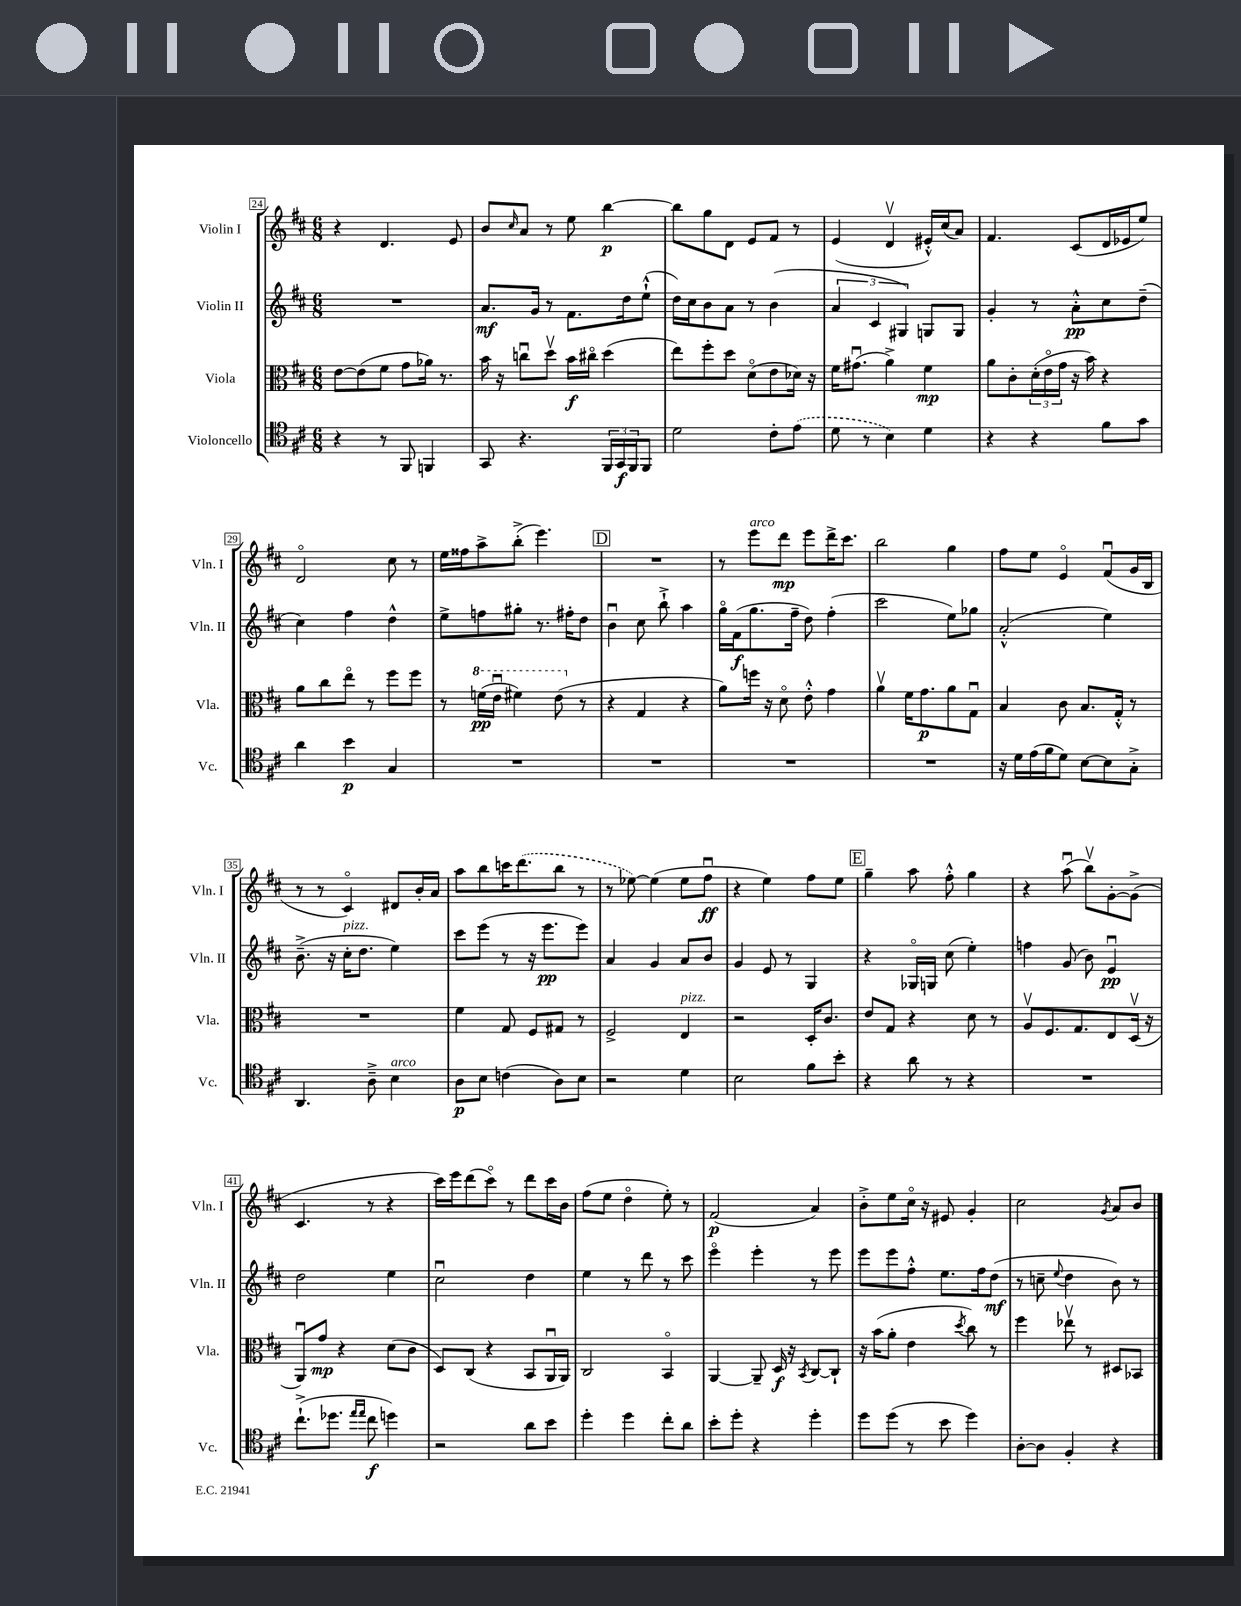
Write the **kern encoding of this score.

**kern	**dynam	**kern	**dynam	**kern	**dynam	**kern	**dynam
*part4	*part4	*part3	*part3	*part2	*part2	*part1	*part1
*staff4	*staff4	*staff3	*staff3	*staff2	*staff2	*staff1	*staff1
*I"Violoncello	*	*I"Viola	*	*I"Violin II	*	*I"Violin I	*
*I'Vc.	*	*I'Vla.	*	*I'Vln. II	*	*I'Vln. I	*
*clefC4	*	*clefC3	*	*clefG2	*	*clefG2	*
*k[f#c#]	*	*k[f#c#]	*	*k[f#c#]	*	*k[f#c#]	*
*M6/8	*	*M6/8	*	*M6/8	*	*M6/8	*
=24	=24	=24	=24	=24	=24	=24	=24
4r	.	[8e\L	.	2.r	.	4r	.
.	.	(8e\]	.	.	.	.	.
8r	.	8f#\J	.	.	.	4.d/	.
8FF#/	.	8g\L	.	.	.	.	.
4FFn/	.	16a-X\Jk)	.	.	.	.	.
.	.	8.r	.	.	.	.	.
.	.	.	.	.	.	8e/	.
=25	=25	=25	=25	=25	=25	=25	=25
8GG/	.	16b\	.	8.a/L	mf	8b/L	.
.	.	16r	.	.	.	.	.
.	.	.	.	.	.	16qqcc#/	.
4.r	.	8ccnu\L	.	.	.	8a/J	.
.	.	.	.	16g/Jk	.	.	.
.	.	8ddv\J	.	8r	.	8r	.
.	.	16b\LL	f	8.f#\L	.	8ee\	.
.	.	16cc#X\JJ	.	.	.	.	.
24FF#/LL	.	(4dd\	.	.	.	[4bb\	p
24GG/	f	.	.	.	.	.	.
.	.	.	.	16dd\k	.	.	.
24FF#/J	.	.	.	.	.	.	.
8FF#/J	.	.	.	(8ee`^^\J	.	.	.
=26	=26	=26	=26	=26	=26	=26	=26
2d\	.	8ee\L)	.	16dd\LL)	.	8bb\L]	.
.	.	.	.	16cc#\J	.	.	.
.	.	8ff#'\	.	8b\	.	8gg\	.
.	.	8dd\J	.	8a\J	.	8d\J	.
.	.	(8d\L	.	8r	.	8e/L	.
8c#'\L	.	8e\	.	(4b\	.	8f#/J	.
(8e\J	.	16d-X\Jk)	.	.	.	8r	.
.	.	16r	.	.	.	.	.
=27	=27	=27	=27	=27	=27	=27	=27
8d\	.	16f#\KL	.	6a/	.	(4e/	.
.	.	(8.g#Xu\J	.	.	.	.	.
8r	.	.	.	.	.	.	.
.	.	.	.	6c#/	.	.	.
4B\)	.	4a^\)	.	.	.	4dv/	.
.	.	.	.	6G#X/)	.	.	.
4d\	.	4f#\	mp	8Gn/L	.	16e#X'^^/LL)	.
.	.	.	.	.	.	(16cc#/J	.
.	.	.	.	8G/J	.	8a/J)	.
=28	=28	=28	=28	=28	=28	=28	=28
4r	.	8a\L	.	4g'/	.	4.f#/	.
.	.	8c#'\	.	.	.	.	.
4r	.	(24d'\L	.	8r	.	.	.
.	.	24e\	.	.	.	.	.
.	.	24g\JJ	.	.	.	.	.
.	.	16r	.	8a'^^\L	pp	(8c#/L	.
.	.	16b\)	.	.	.	.	.
8f#\L	.	4r	.	8cc#\	.	16d/L	.
.	.	.	.	.	.	16e-X/J	.
8g\J	.	.	.	(8dd~\J	.	8ee/J)	.
!!LO:LB:g=z
=29	=29	=29	=29	=29	=29	=29	=29
4a\	.	8a\L	.	4cc#\)	.	2d/	.
.	.	8cc#\	.	.	.	.	.
4b\	p	8ee\J	.	4ff#\	.	.	.
.	.	8r	.	.	.	.	.
4G/	.	8ff#\L	.	4dd^^\	.	8cc#\	.
.	.	8ff#\J	.	.	.	8r	.
=30	=30	=30	=30	=30	=30	=30	=30
2.r	.	8r	.	8ee^\L	.	16ee\LL	.
.	.	.	.	.	.	16ff##X\J	.
*	*	*8va	*	*	*	*	*
.	.	(16ffn\LL	pp	8ffn\	.	8aa^\	.
.	.	16eeu\JJ	.	.	.	.	.
.	.	4ff#X\)	.	8gg#X'\J	.	(8bb'^\J	.
.	.	.	.	8.r	.	4.eee\)	.
.	.	(8ee\	.	.	.	.	.
.	.	.	.	16ff#X'\KL	.	.	.
*	*	*X8va	*	*	*	*	*
.	.	8r	.	8dd\J	.	.	.
!!LO:REH:place=s1:t=D
=31	=31	=31	=31	=31	=31	=31	=31
2.r	.	4r	.	4bu\	.	2.r	.
.	.	4G/	.	8cc#\	.	.	.
.	.	.	.	8bb`^\	.	.	.
.	.	4r	.	4aa\	.	.	.
=32	=32	=32	=32	=32	=32	=32	=32
2.r	.	8a\L)	.	16gg\LL	.	8r	.
.	.	.	.	(16f#\J	f	.	.
!	!	!	!	!	!	!LO:TX:a:i:t=arco	!
.	.	16ffn\Jk	.	8.gg\	.	8eee\L	.
.	.	16r	.	.	.	.	.
.	.	8d\	.	.	.	8ddd\J	mp
.	.	.	.	16ff#~\Jk	.	.	.
.	.	8e'^^\	.	8dd\)	.	8eee\L	.
.	.	4g\	.	(4ff#'\	.	16ddd^\K	.
.	.	.	.	.	.	8.ccc#\J	.
=33	=33	=33	=33	=33	=33	=33	=33
2.r	.	4av\	.	2ccc#\	.	2bb\	.
.	.	16f#\KL	.	.	.	.	.
.	.	8.g\	p	.	.	.	.
.	.	8a\	.	8ee\L)	.	4gg\	.
.	.	8Gu\J	.	8gg-X\J	.	.	.
=34	=34	=34	=34	=34	=34	=34	=34
16r	.	4B/	.	(2a'^^/	.	8ff#\L	.
16d\LL	.	.	.	.	.	.	.
(16e\	.	.	.	.	.	8ee\J	.
16f#\J	.	.	.	.	.	.	.
8d\J)	.	8c#\	.	.	.	4e/	.
[8B\L	.	8.B/L	.	.	.	.	.
8B\]	.	.	.	4ee\)	.	(8f#u/L	.
.	.	16G'^^/Jk	.	.	.	.	.
8G'^\J	.	8r	.	.	.	16g/L	.
.	.	.	.	.	.	16B/JJ	.
!!LO:LB:g=z
=35	=35	=35	=35	=35	=35	=35	=35
4.AA/	.	2.r	.	(8.b~^\	.	8r	.
.	.	.	.	.	.	8r	.
.	.	.	.	16r	.	.	.
!	!	!	!	!LO:TX:a:i:t=pizz.	!	!	!
.	.	.	.	16cc#'\KL	.	4c#/)	.
.	.	.	.	8.dd\J	.	.	.
8A~^\	.	.	.	.	.	.	.
!LO:TX:a:i:t=arco	!	!	!	!	!	!	!
4B\	.	.	.	4ee\)	.	8d#X/L	.
.	.	.	.	.	.	16b'/L	.
.	.	.	.	.	.	16a/JJ	.
=36	=36	=36	=36	=36	=36	=36	=36
8A\L	p	4f#\	.	8ccc#\L	.	8aa\L	.
8B\J	.	.	.	(8eee\J	.	8bb\	.
(4cn\	.	8G/	.	8r	.	16cccn\K	.
.	.	.	.	.	.	(8.ddd\	.
.	.	8F#/L	.	16r	.	.	.
.	.	.	.	8.eee\L	pp	.	.
8A\L)	.	8G#X/J	.	.	.	8bb\J	.
8B\J	.	8r	.	8eee\J)	.	8r	.
=37	=37	=37	=37	=37	=37	=37	=37
2r	.	2F#^/	.	4a/	.	8r	.
.	.	.	.	.	.	[8ee-X\)	.
.	.	.	.	4g/	.	(4ee-\]	.
!	!	!LO:TX:a:i:t=pizz.	!	!	!	!	!
4d\	.	4E/	.	8a/L	.	8ee-\L	.
.	.	.	.	8b/J	.	8ff#u\J	ff
=38	=38	=38	=38	=38	=38	=38	=38
2B\	.	2r	.	4g/	.	4r	.
.	.	.	.	8e/	.	4ee\)	.
.	.	.	.	8r	.	.	.
8f#\L	.	16D'/KL	.	4G/	.	8ff#\L	.
.	.	8.c#/J	.	.	.	.	.
8b'\J	.	.	.	.	.	8ee\J	.
!!LO:REH:place=s1:t=E
=39	=39	=39	=39	=39	=39	=39	=39
4r	.	8e/L	.	4r	.	4gg~\	.
.	.	8G/J	.	.	.	.	.
8a\	.	4r	.	16G-X/LL	.	8aa\	.
.	.	.	.	16Gn/JJ	.	.	.
8r	.	.	.	(8cc#\	.	8ff#'^^\	.
4r	.	8d\	.	4ee'\)	.	4gg\	.
.	.	8r	.	.	.	.	.
=40	=40	=40	=40	=40	=40	=40	=40
2.r	.	8Av/L	.	4ffn\	.	4r	.
.	.	8.F#/	.	.	.	.	.
.	.	.	.	(8g/	.	(8aau\	.
.	.	8.G/	.	.	.	.	.
.	.	.	.	8b\)	.	8bbv\L)	.
.	.	8E/	.	4eu/	pp	[8g'\	.
.	.	(16Dv/Jk	.	.	.	(8g^\J]	.
.	.	16r	.	.	.	.	.
!!LO:LB:g=z
=41	=41	=41	=41	=41	=41	=41	=41
(8.cc#`^\L	.	8AAu/L)	.	2dd\	.	4.c#/	.
.	.	8g/J	mp	.	.	.	.
8.dd-X\J	.	.	.	.	.	.	.
.	.	4r	.	.	.	.	.
16qqee/LL	.	.	.	.	.	.	.
16qqee/JJ	.	.	.	.	.	.	.
8cc#\	f	.	.	.	.	8r	.
4ddn\)	.	(8d\L	.	4ee\	.	4r	.
.	.	8c#\J	.	.	.	.	.
=42	=42	=42	=42	=42	=42	=42	=42
2r	.	8D/L)	.	2cc#u\	.	16ccc#\LL)	.
.	.	.	.	.	.	16eee\J	.
.	.	(8C#/J	.	.	.	(8ddd\	.
.	.	4r	.	.	.	8ccc#\J)	.
.	.	.	.	.	.	8r	.
8a\L	.	8BB/L	.	4dd\	.	8ddd\L	.
8b\J	.	16AAu/L	.	.	.	16ccc#\L	.
.	.	16AA/JJ)	.	.	.	16b\JJ	.
=43	=43	=43	=43	=43	=43	=43	=43
4dd'\	.	2C#/	.	4ee\	.	(8ff#\L	.
.	.	.	.	.	.	8ee\J	.
4dd\	.	.	.	8r	.	4dd\	.
.	.	.	.	8ddd\	.	.	.
8cc#'\L	.	4BB/	.	8r	.	8ee'\)	.
8a\J	.	.	.	8ccc#\	.	8r	.
=44	=44	=44	=44	=44	=44	=44	=44
8b'\L	.	[4AA/	.	4eee\	.	(2f#/	p
8dd'\J	.	.	.	.	.	.	.
4r	.	8AA~/]	.	4eee'\	.	.	.
.	.	16D/	f	.	.	.	.
.	.	16r	.	.	.	.	.
.	.	8qBB/	.	.	.	.	.
4dd'\	.	[8C#/L	.	8r	.	4a/)	.
.	.	8C#`/J]	.	8eee\	.	.	.
=45	=45	=45	=45	=45	=45	=45	=45
8dd\L	.	16r	.	8eee\L	.	8b'^\L	.
.	.	(16b\KL	.	.	.	.	.
(8dd\J	.	8a'\J	.	8eee\	.	8ee\	.
8r	.	4e\	.	8ff#'^^\J	.	16cc#\Jk	.
.	.	.	.	.	.	16r	.
8b\	.	.	.	8.ee\L	.	8e#X/	.
.	.	8qdd/	.	.	.	.	.
4dd\)	.	8cc#\)	.	.	.	4g'/	.
.	.	.	.	16ff#\k	.	.	.
.	.	8r	.	(8dd\J	mf	.	.
=46	=46	=46	=46	=46	=46	=46	=46
[8A'\L	.	4ff#\	.	8r	.	2cc#\	.
8A\J]	.	.	.	8ccn~\	.	.	.
.	.	.	.	8qqee/	.	.	.
4F#'/	.	8ee-Xv\	.	4dd\	.	.	.
.	.	8r	.	.	.	.	.
.	.	.	.	.	.	8qg/	.
4r	.	8D#X/L	.	8b\)	.	8a/L	.
.	.	8BB-X/J	.	8r	.	8b/J	.
==	==	==	==	==	==	==	==
*-	*-	*-	*-	*-	*-	*-	*-
